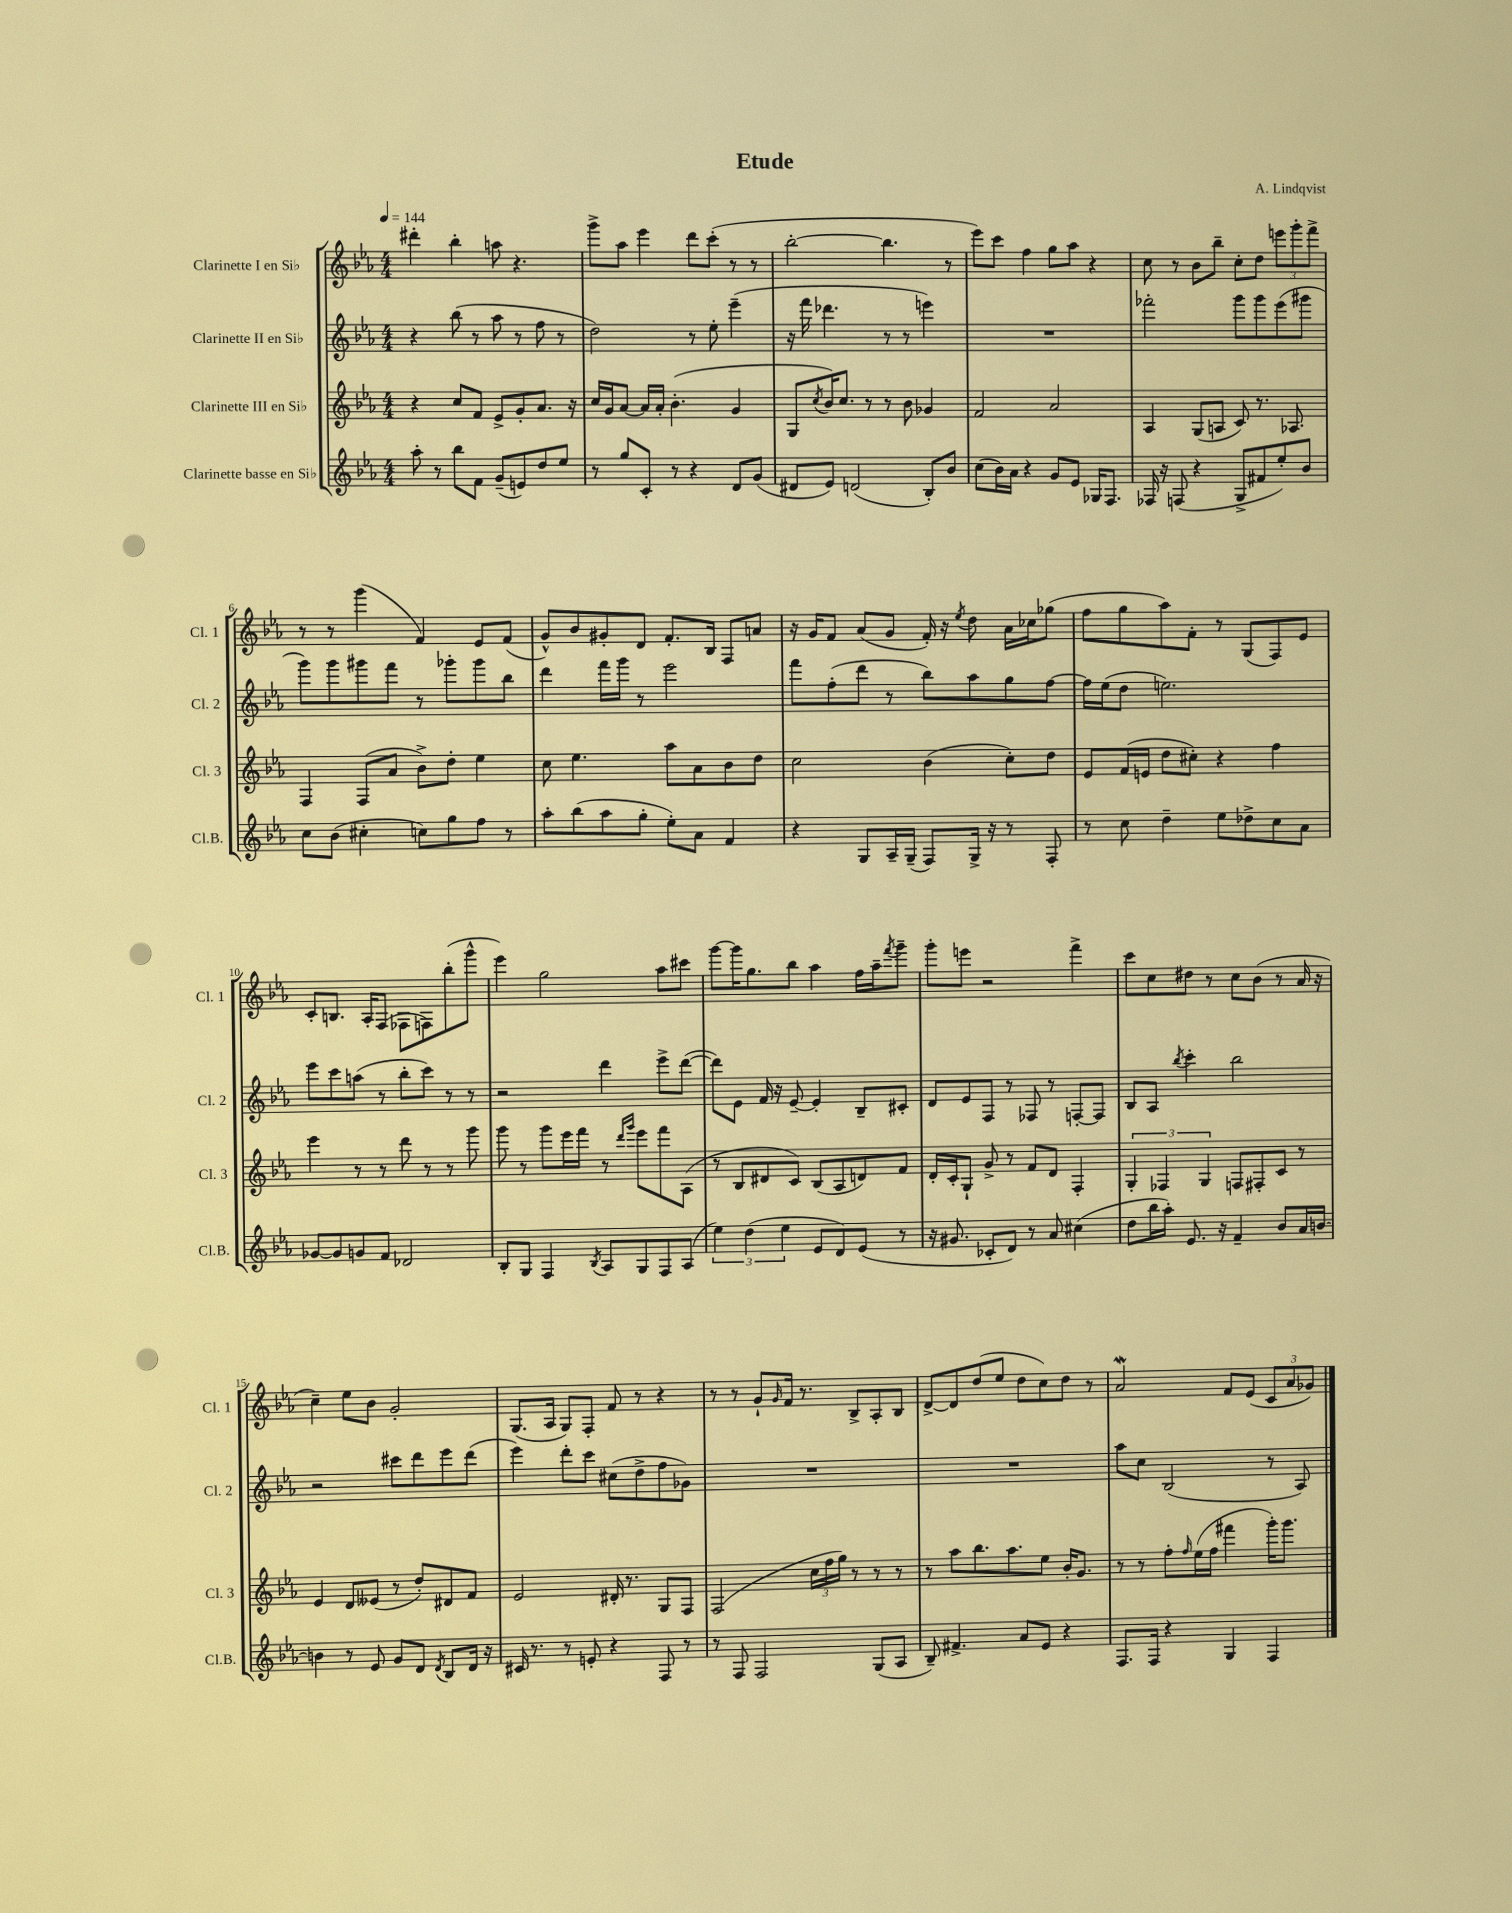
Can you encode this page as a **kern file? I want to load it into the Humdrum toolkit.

**kern	**kern	**kern	**kern
*staff4	*staff3	*staff2	*staff1
*clefG2	*clefG2	*clefG2	*clefG2
*k[b-e-a-]	*k[b-e-a-]	*k[b-e-a-]	*k[b-e-a-]
*M4/4	*M4/4	*M4/4	*M4/4
*MM144	*MM144	*MM144	*MM144
8aa-'	4r	4r	4ddd#'
8r	.	.	.
8bb-	8cc	(8bb-	4bb-'
8f	8f	8r	.
(8g~	8e-^	8aa-	8aa
8e)	8g'	8r	4.r
8dd	8.a-	8ff	.
8ee-	.	8r	.
.	16r	.	.
=	=	=	=
8r	16cc	2dd)	8ggg^
.	16g	.	.
8gg	[8a-	.	8aa-
8c'	16a-]	.	4eee-
.	16a-'	.	.
8r	(4.b-'	.	.
4r	.	8r	8ddd
.	.	8ee-'	(8ccc'
8d	4g	(4eee-~	8r
(8g	.	.	8r
=	=	=	=
8d#	8G	16r	[2bb-'
.	.	16fff	.
.	8qcc	.	.
8e-)	16b-)	4.ddd-	.
.	8.cc	.	.
(2d	.	.	.
.	8r	.	.
.	8r	8r	4.bb-]
.	8b-	8r	.
8B-')	4g-	4eee)	.
8b-	.	.	8r
=	=	=	=
(8cc	2f	1r	8eee-)
16b-)	.	.	8ccc
16a-	.	.	.
4r	.	.	4ff
8g	2a-	.	8gg
8e-	.	.	8aa-
16G-	.	.	4r
8.F	.	.	.
=	=	=	=
16F-	4A-	2fff-'	8cc
16r	.	.	.
(8F	.	.	8r
4r	(8G	.	8b-
.	8A	.	8bb-~
8G^	8c)	8ggg	8cc'
8f#	8.r	8ggg	8dd
8ee-')	.	(8eee-	12eee
.	8.A-	.	.
.	.	.	12ggg'
8b-	.	8ggg#	.
.	.	.	12fff^
=	=	=	=
8cc	4F	8ggg)	8r
(8b-	.	8ggg	8r
4cc#'	(8F	8ggg#	(4ggg
.	8a-	8fff	.
8cc)	8b-^)	8r	4f)
8gg	8dd'	8ggg-'	.
8ff	4ee-	8ggg-	8e-
8r	.	8bb-	(8f
=	=	=	=
8aa-'	8cc	4ddd	8g^^)
(8bb-	4.ee-	.	8b-
8aa-	.	16fff	8g#'
.	.	16ggg	.
8gg'	.	8r	8d
8ee-')	8aa-	2eee-	8.f'
8a-	8a-	.	.
.	.	.	16B-
4f	8b-	.	8F
.	8dd	.	8a
=	=	=	=
4r	2cc	8fff	16r
.	.	.	16g
.	.	(8ff'	8f
8G	.	8ddd	(8a-
16A-~	.	8r	8g
(16G~	.	.	.
8F)	(4b-	8bb-)	16f')
.	.	.	16r
.	.	.	8qee-
16G^	.	8aa-	8dd
16r	.	.	.
8r	8cc')	8gg	16a-
.	.	.	16cc-
8F'	8dd	[8ff	(8gg-
=	=	=	=
8r	8e-	16ff]	8ff
.	.	(16ee-	.
8cc	(16f	8dd	8gg
.	16e	.	.
4dd~	8dd	2.ee)	8aa-)
.	8cc#')	.	8f'
8ee-	4r	.	8r
8dd-^	.	.	(8G
8cc	4ff	.	8F)
8a-	.	.	8e-
=	=	=	=
[8g-	4eee-	8eee-	8c'
8g-]	.	8ccc	8.B
8g	8r	(8aa	.
.	.	.	16A-'
8f	8r	8r	(8F
2d-	8ddd	8bb-'	8F-
.	8r	8ccc)	8F)
.	8r	8r	(8bb-'
.	8ggg	8r	8ggg^^
=	=	=	=
8B-'	8ggg	2r	4eee-)
8G	8r	.	.
4F	8ggg	.	2gg
.	16eee-	.	.
.	16fff	.	.
8qB-	.	.	.
8A-	8r	4ddd	.
.	16qqddd	.	.
.	16qqggg	.	.
8G	8eee-	.	.
8F	8fff	8eee-^	8aa-
(8A-	(8A-	([8ddd	8ccc#
=	=	=	=
6ee-)	8r	8ddd])	[8ggg
.	8B-	8e-	16ggg]
(6dd	.	.	.
.	.	.	8.gg
.	8d#	16f	.
.	.	16r	.
6ee-	.	.	.
.	8c)	[8e-~	8bb-
8e-	(8B-	4e-']	4aa-
8d)	8A-	.	.
(8e-	8d)	8B-~	16ff
.	.	.	16aa-~
.	.	.	8qfff
8r	8f	8c#'	8ggg~
=	=	=	=
16r	16d'	8d	8ggg'
8.g#	16c'	.	.
.	8G`	8e-	8eee
8c-'	8g^	8F	2r
8d)	8r	8r	.
8r	8f	8F-	.
8a-	8d	8r	.
(4cc#	4F'	[8F'	4fff^
.	.	8F]	.
=	=	=	=
8dd	6G'	8B-	8ccc
16bb-	.	8A-	8cc
.	6F-	.	.
16aa-')	.	.	.
.	.	8qbb-	.
8.e-	.	4ccc'	8dd#
.	6G	.	.
.	.	.	8r
16r	.	.	.
4f~	8F	2bb-	8cc
.	8F#'	.	(8b-
8b-	8c	.	8r
16a-	8r	.	16a-
[16b	.	.	16r
=	=	=	=
4b]	4e-	2r	4cc~)
8r	8d	.	8ee-
8e-	(8e--	.	8b-
8g	8r	8ccc#	2g'
8d	8dd')	8ddd	.
8qd	.	.	.
8B-	8d#	8eee-	.
16d	8f	(8ddd	.
16r	.	.	.
=	=	=	=
16c#	2e-	4eee-)	(8.G
8.r	.	.	.
.	.	.	16A-
8r	.	8ddd'	8G)
8e'	.	8ccc	8F'
4r	16d#'	(8cc#	8f
.	8.r	.	.
.	.	8dd^	8r
8F	8G	8ff	4r
8r	8F	8g-)	.
=	=	=	=
8r	(2F	1r	8r
8F	.	.	8r
2F	.	.	8g`
.	.	.	16qqg
.	.	.	16f
.	.	.	8.r
.	24cc	.	.
.	24ff	.	.
.	24gg)	.	.
.	8r	.	8B-^
(8G	8r	.	8A-'
8A-	8r	.	8B-
=	=	=	=
8B-~)	8r	1r	[8d^
4.f#^	8aa-	.	8d]
.	8.bb-	.	(8dd
.	.	.	8ee-
.	8.aa-	.	.
8a-	.	.	8dd
8e-	8ee-	.	8cc)
4r	16b-'	.	8dd
.	8.g	.	.
.	.	.	8r
=	=	=	=
8.F	8r	8aa-	2a-
.	8r	8cc	.
16F	.	.	.
4r	8ff'	(2B-	.
.	16qqff	.	.
.	(16ee-	.	.
.	16ff	.	.
4G	4fff#	.	8f
.	.	.	(8e-
4F	16ggg')	8r	12c
.	8.ggg	.	.
.	.	.	12a-
.	.	8A-)	.
.	.	.	12g-)
==	==	==	==
*-	*-	*-	*-
